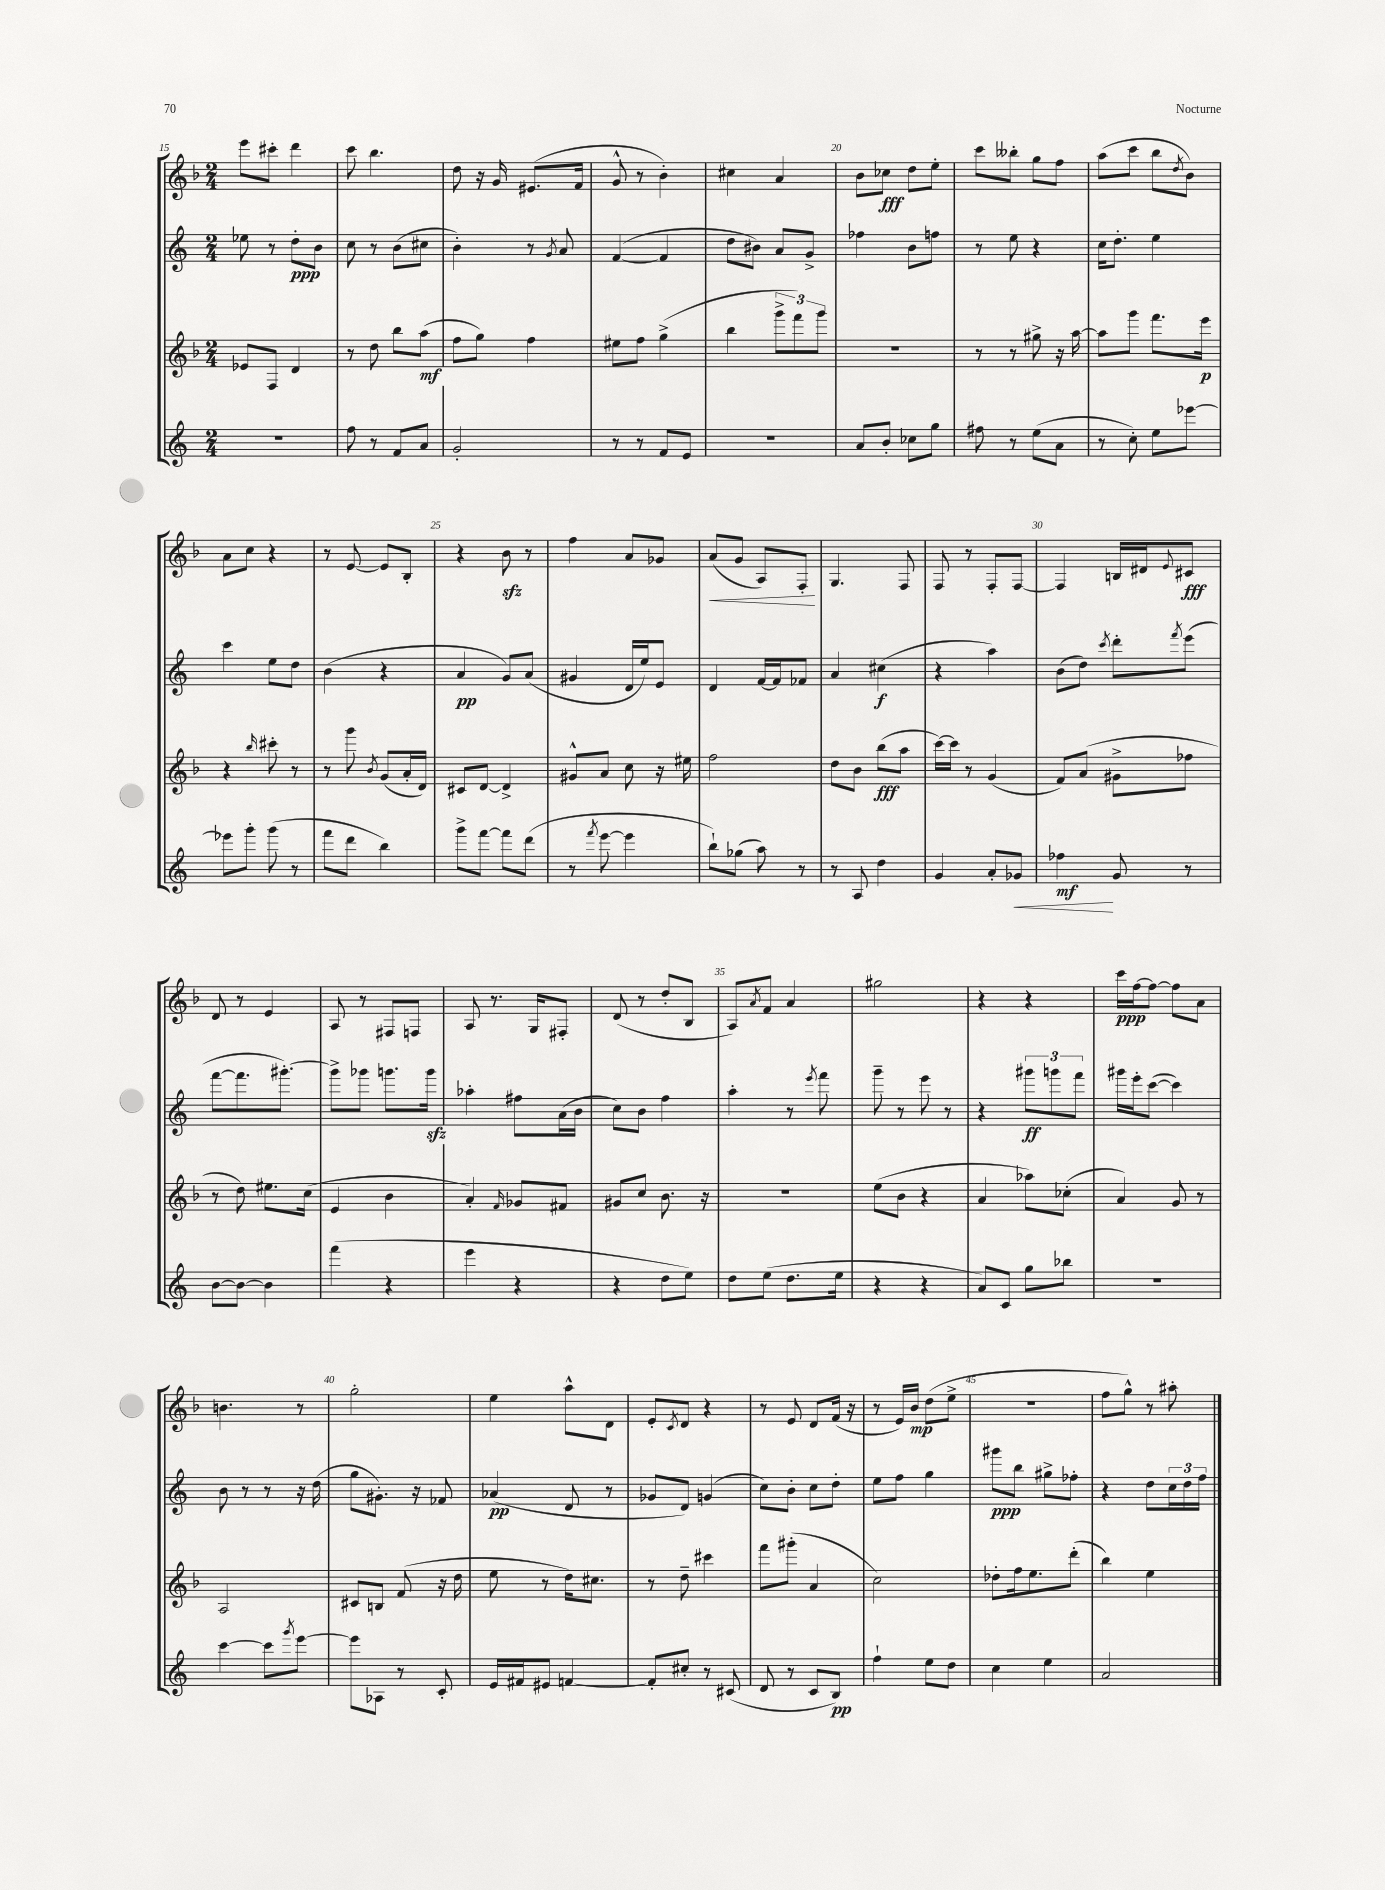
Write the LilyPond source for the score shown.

<<
\new StaffGroup <<
\new Staff = "s0" {
    \clef treble \key f \major \numericTimeSignature \time 2/4
    e'''8 cis'''8-. d'''4 |
    c'''8 bes''4. |
    d''8 r16 g'16 eis'8.( f'16 |
    g'8-^ r8 bes'4-.) |
    cis''4 a'4 |
    bes'8 ces''8\fff d''8 e''8-. |
    c'''8 beses''8-. g''8 f''8 |
    a''8( c'''8 bes''8 \acciaccatura { d''8 } bes'8) |
    a'8 c''8 r4 |
    r8 e'8~ e'8 bes8-. |
    r4 bes'8\sfz r8 |
    f''4 a'8 ges'8 |
    a'8\<( g'8 a8) f8-.\! |
    g4. f8 |
    f8 r8 f8-. f8~ |
    f4 b16 dis'16 \appoggiatura { e'8 } cis'8\fff |
    d'8 r8 e'4 |
    a8 r8 fis8 f8 |
    a8 r8. g16 fis8-. |
    d'8( r8 d''8-. bes8 |
    a8) \acciaccatura { a'8 } f'8 a'4 |
    gis''2 |
    r4 r4 |
    c'''16\ppp f''16~ f''8~ f''8 a'8 |
    b'4. r8 |
    g''2-. |
    e''4 a''8-^ d'8 |
    e'8-. \acciaccatura { c'8 } d'8 r4 |
    r8 e'8 d'8 f'16( r16 |
    r8 e'16) bes'16\mp d''8( e''8-> |
    R2 |
    f''8 g''8-^) r8 ais''8-. \bar "|." |
}
\new Staff = "s1" {
    \clef treble \key c \major \numericTimeSignature \time 2/4
    ees''8 r8 d''8-.\ppp b'8 |
    c''8 r8 b'8( cis''8 |
    b'4-.) r8 \acciaccatura { g'8 } a'8 |
    f'4~( f'4 |
    d''8 bis'8) a'8 g'8-> |
    fes''4 b'8 f''8 |
    r8 e''8 r4 |
    c''16 d''8.-. e''4 |
    c'''4 e''8 d''8 |
    b'4( r4 |
    a'4\pp g'8) a'8( |
    gis'4 d'16 e''16) e'8 |
    d'4 f'16~ f'16 fes'8 |
    a'4 cis''4\f( |
    r4 a''4) |
    b'8( d''8) \acciaccatura { c'''8 } d'''8-. \acciaccatura { f'''8 } e'''8( |
    f'''8~ f'''8. gis'''8.~-.) |
    gis'''8-> ges'''8 g'''8. g'''16\sfz |
    aes''4-. fis''8 a'16( b'16 |
    c''8) b'8 f''4 |
    a''4-. r8 \acciaccatura { e'''8 } f'''8 |
    g'''8-- r8 e'''8 r8 |
    r4 \tuplet 3/2 { gis'''8\ff g'''8 f'''8 } |
    gis'''16 e'''16-. c'''8~( c'''4) |
    b'8 r8 r8 r16 d''16( |
    g''8 gis'8.-.) r16 fes'8 |
    aes'4\pp( d'8 r8 |
    ges'8 d'8) g'4( |
    c''8) b'8-. c''8 d''8-. |
    e''8 f''8 g''4 |
    gis'''8\ppp b''8 gis''8-> fes''8-. |
    r4 d''8 \tuplet 3/2 { c''16 d''16 f''16 } \bar "|." |
}
\new Staff = "s2" {
    \clef treble \key f \major \numericTimeSignature \time 2/4
    ees'8 f8 d'4 |
    r8 d''8 bes''8 a''8\mf( |
    f''8 g''8) f''4 |
    eis''8 f''8 g''4->( |
    bes''4 \tuplet 3/2 { g'''8-> f'''8) g'''8 } |
    R2 |
    r8 r8 gis''8-> r16 a''16~ |
    a''8 g'''8 f'''8. e'''16\p |
    r4 \grace { bes''16 } cis'''8-. r8 |
    r8 g'''8 \acciaccatura { bes'8 } g'8( a'16-. d'16) |
    cis'8 d'8~ d'4-> |
    gis'8-^ a'8 c''8 r16 eis''16 |
    f''2 |
    d''8 bes'8 bes''8\fff( a''8 |
    c'''16~) c'''16 r8 g'4( |
    f'8) a'8( gis'8-> fes''8 |
    r8 d''8) eis''8. c''16( |
    e'4 bes'4 |
    a'4-.) \grace { f'16 } ges'8 fis'8 |
    gis'8 c''8 bes'8. r16 |
    r2 |
    e''8( bes'8 r4 |
    a'4 aes''8) ces''8-.( |
    a'4) g'8 r8 |
    a2 |
    cis'8 b8 f'8( r16 d''16 |
    e''8 r8 d''16) cis''8. |
    r8 d''8-- cis'''4 |
    f'''8 gis'''8-.( a'4 |
    c''2) |
    des''8-. f''16 e''8. d'''8-.( |
    bes''4) e''4 \bar "|." |
}
\new Staff = "s3" {
    \clef treble \key c \major \numericTimeSignature \time 2/4
    R2 |
    f''8 r8 f'8 a'8 |
    g'2-. |
    r8 r8 f'8 e'8 |
    r2 |
    a'8 b'8-. ces''8 g''8 |
    fis''8 r8 e''8( a'8 |
    r8 c''8-.) e''8 ees'''8~ |
    ees'''8 g'''8-. g'''8( r8 |
    f'''8 d'''8 b''4) |
    g'''8-> f'''8~ f'''8 d'''8( |
    r8 \acciaccatura { f'''8 } e'''8~ e'''4 |
    b''8-!) ges''8( a''8) r8 |
    r8 a8 d''4 |
    g'4 a'8-. ges'8\< |
    fes''4\mf\! g'8 r8 |
    b'8~ b'8~ b'4 |
    f'''4( r4 |
    e'''4 r4 |
    r4 d''8 e''8) |
    d''8 e''8( d''8. e''16 |
    r4 r4 |
    a'8) c'8 g''8 bes''8 |
    r2 |
    c'''4~ c'''8 \acciaccatura { g'''8 } e'''8~ |
    e'''8 aes8 r8 c'8-. |
    e'16 fis'16 eis'8 f'4~ |
    f'8-. cis''8-. r8 cis'8( |
    d'8 r8 c'8 b8\pp) |
    f''4-! e''8 d''8 |
    c''4 e''4 |
    a'2 \bar "|." |
}
>>
>>
\layout { \context { \Score currentBarNumber = #15 \override BarNumber.break-visibility = ##(#f #t #t) barNumberVisibility = #(every-nth-bar-number-visible 5) } }
